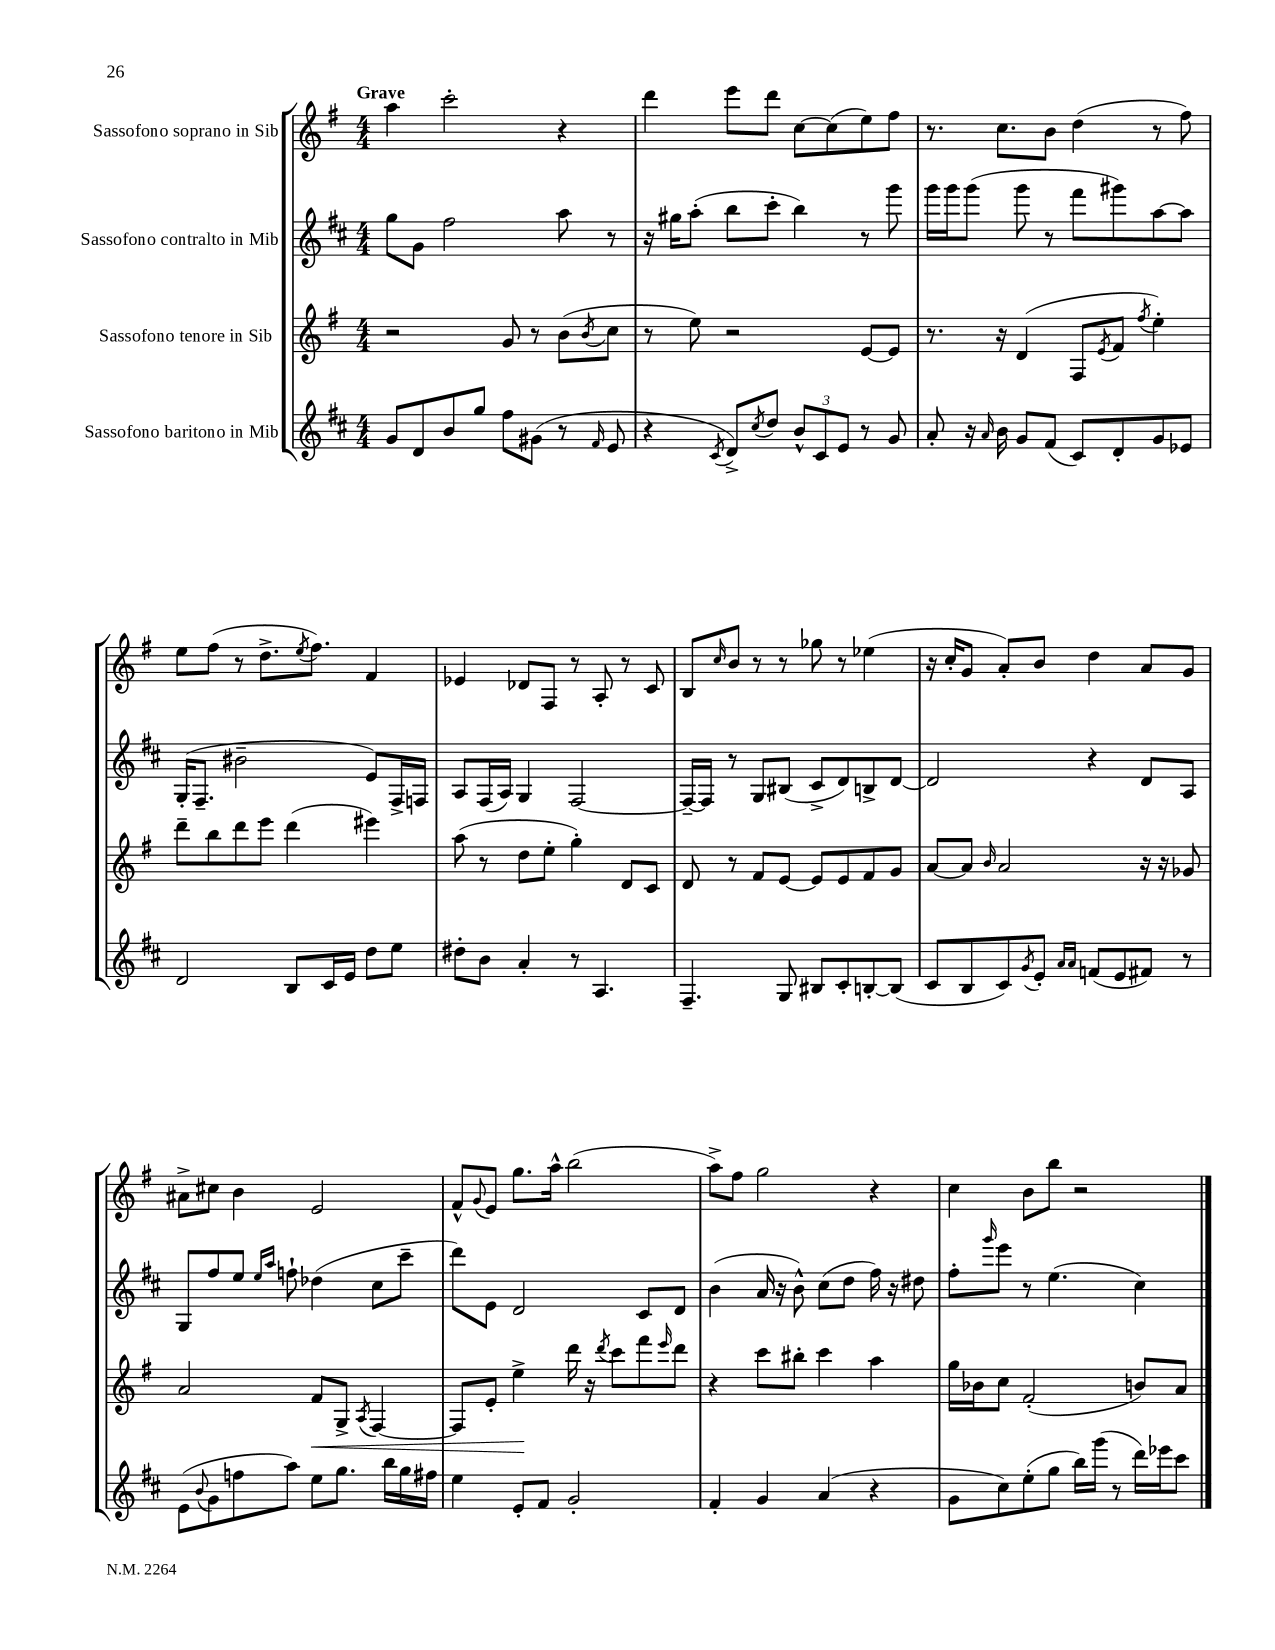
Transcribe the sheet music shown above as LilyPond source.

<<
\new StaffGroup <<
\new Staff = "s0" \with { instrumentName = "Sassofono soprano in Sib" } {
    \clef treble \key g \major \numericTimeSignature \time 4/4 \tempo "Grave"
    a''4 c'''2-. r4 |
    d'''4 e'''8 d'''8 c''8~ c''8( e''8) fis''8 |
    r8. c''8. b'8 d''4( r8 fis''8) |
    e''8 fis''8( r8 d''8.-> \acciaccatura { e''8 } fis''8.) fis'4 |
    ees'4 des'8 fis8 r8 a8-. r8 c'8 |
    b8 \grace { c''16 } b'8 r8 r8 ges''8 r8 ees''4( |
    r16 c''16-. g'8 a'8-.) b'8 d''4 a'8 g'8 |
    ais'8-> cis''8 b'4 e'2 |
    fis'8-^ \appoggiatura { g'8 } e'8 g''8. a''16-^ b''2( |
    a''8->) fis''8 g''2 r4 |
    c''4 b'8 b''8 r2 \bar "|." |
}
\new Staff = "s1" \with { instrumentName = "Sassofono contralto in Mib" } {
    \clef treble \key d \major \numericTimeSignature \time 4/4
    g''8 g'8 fis''2 a''8 r8 |
    r16 gis''16 a''8-.( b''8 cis'''8-. b''4) r8 g'''8 |
    g'''16 g'''16 g'''8( g'''8 r8 fis'''8 gis'''8) a''8~ a''8 |
    g16-.( fis8.-- bis'2-- e'8) fis16-> f16 |
    a8 fis16( a16) g4 fis2~ |
    fis16~-- fis16 r8 g8 bis8( cis'8-> d'8) b8-> d'8~ |
    d'2 r4 d'8 a8 |
    g8 fis''8 e''8 \grace { e''16 a''16 } f''8-! des''4( cis''8 cis'''8-- |
    d'''8) e'8 d'2 cis'8 d'8 |
    b'4( a'16 r16 b'8-^) cis''8( d''8 fis''16) r16 dis''8 |
    fis''8-. \grace { g'''16 } e'''8 r8 e''4.( cis''4) \bar "|." |
}
\new Staff = "s2" \with { instrumentName = "Sassofono tenore in Sib" } {
    \clef treble \key g \major \numericTimeSignature \time 4/4
    r2 g'8 r8 b'8( \acciaccatura { b'8 } c''8 |
    r8 e''8) r2 e'8~ e'8 |
    r8. r16 d'4( fis8 \acciaccatura { e'8 } fis'8 \acciaccatura { fis''8 } e''4-.) |
    d'''8-- b''8 d'''8 e'''8 d'''4( eis'''4) |
    a''8( r8 d''8 e''8-. g''4-.) d'8 c'8 |
    d'8 r8 fis'8 e'8~ e'8 e'8 fis'8 g'8 |
    a'8~ a'8 \grace { b'16 } a'2 r16 r16 ges'8 |
    a'2 fis'8\< g8-> \acciaccatura { a8 } fis4~ |
    fis8 e'8-. e''4->\! d'''16 r16 \acciaccatura { d'''8 } c'''8 fis'''8 \grace { e'''16 } d'''8 |
    r4 c'''8 bis''8-. c'''4 a''4 |
    g''16 bes'16 c''8 fis'2-.( b'8) a'8 \bar "|." |
}
\new Staff = "s3" \with { instrumentName = "Sassofono baritono in Mib" } {
    \clef treble \key d \major \numericTimeSignature \time 4/4
    g'8 d'8 b'8 g''8 fis''8 gis'8( r8 \grace { fis'16 } e'8 |
    r4 \acciaccatura { cis'8 } d'8->) \acciaccatura { cis''8 } d''8 \tuplet 3/2 { b'8-^ cis'8 e'8 } r8 g'8 |
    a'8-. r16 \grace { a'16 } b'16 g'8 fis'8( cis'8) d'8-. g'8 ees'8 |
    d'2 b8 cis'16 e'16 d''8 e''8 |
    dis''8-. b'8 a'4-. r8 a4. |
    fis4.-- g8 bis8 cis'8-. b8~-. b8( |
    cis'8 b8 cis'8) \acciaccatura { g'8 } e'8-. \grace { a'16 a'16 } f'8( e'8 fis'8) r8 |
    e'8( \appoggiatura { b'8 } g'8 f''8 a''8) e''8 g''8. b''16 g''16 fis''16 |
    e''4 e'8-. fis'8 g'2-. |
    fis'4-. g'4 a'4( r4 |
    g'8 cis''8) e''8-.( g''8 b''16) g'''16( r8 d'''16) ees'''16 cis'''8 \bar "|." |
}
>>
>>
\layout { \context { \Score \remove "Bar_number_engraver" } }
